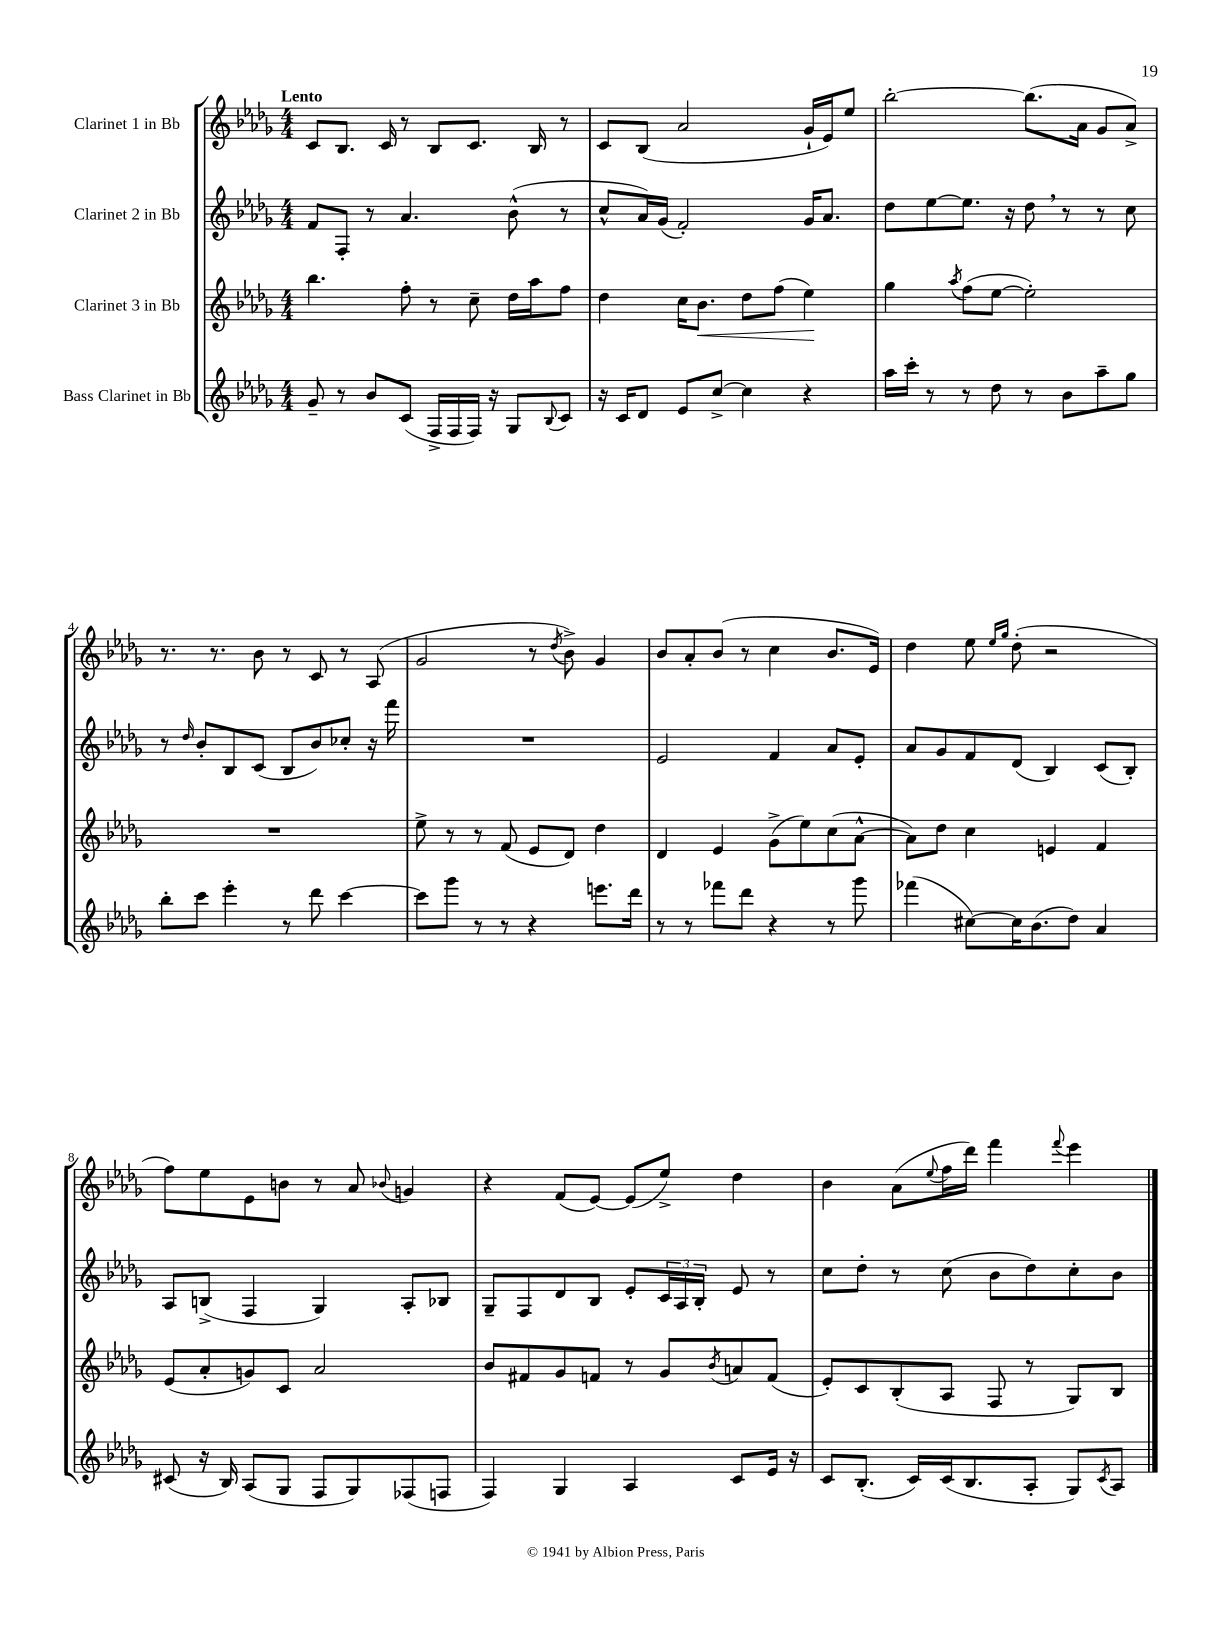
<<
\new StaffGroup <<
\new Staff = "s0" \with { instrumentName = "Clarinet 1 in Bb" } {
    \clef treble \key des \major \numericTimeSignature \time 4/4 \tempo "Lento"
    c'8 bes8. c'16 r8 bes8 c'8. bes16 r8 |
    c'8 bes8( aes'2 ges'16-! ees'16) ees''8 |
    bes''2~-. bes''8.( aes'16 ges'8 aes'8->) |
    r8. r8. bes'8 r8 c'8 r8 aes8( |
    ges'2 r8 \acciaccatura { des''8 } bes'8->) ges'4 |
    bes'8 aes'8-. bes'8( r8 c''4 bes'8. ees'16) |
    des''4 ees''8 \grace { ees''16 ges''16 } des''8-.( r2 |
    f''8) ees''8 ees'8 b'8 r8 aes'8 \appoggiatura { bes'8 } g'4 |
    r4 f'8( ees'8~) ees'8( ees''8->) des''4 |
    bes'4 aes'8( \appoggiatura { ees''8 } f''16 des'''16) f'''4 \appoggiatura { f'''8 } ees'''4 \bar "|." |
}
\new Staff = "s1" \with { instrumentName = "Clarinet 2 in Bb" } {
    \clef treble \key des \major \numericTimeSignature \time 4/4
    f'8 f8-. r8 aes'4. bes'8-^( r8 |
    c''8-^ aes'16) ges'16( f'2-.) ges'16 aes'8. |
    des''8 ees''8~ ees''8. r16 des''8 \breathe r8 r8 c''8 |
    r8 \grace { des''16 } bes'8-. bes8 c'8( bes8 bes'8) ces''8-. r16 f'''16 |
    R1 |
    ees'2 f'4 aes'8 ees'8-. |
    aes'8 ges'8 f'8 des'8( bes4) c'8( bes8-.) |
    aes8 b8->( f4 ges4) aes8-. bes8 |
    ges8-- f8 des'8 bes8 ees'8-. \tuplet 3/2 { c'16 aes16 bes16-. } ees'8 r8 |
    c''8 des''8-. r8 c''8( bes'8 des''8) c''8-. bes'8 \bar "|." |
}
\new Staff = "s2" \with { instrumentName = "Clarinet 3 in Bb" } {
    \clef treble \key des \major \numericTimeSignature \time 4/4
    bes''4. f''8-. r8 c''8-- des''16 aes''16 f''8 |
    des''4 c''16 bes'8.\< des''8 f''8( ees''4\!) |
    ges''4 \acciaccatura { aes''8 } f''8( ees''8~ ees''2-.) |
    R1 |
    ees''8-> r8 r8 f'8( ees'8 des'8) des''4 |
    des'4 ees'4 ges'8->( ees''8) c''8( aes'8~-^ |
    aes'8) des''8 c''4 e'4 f'4 |
    ees'8( aes'8-. g'8) c'8 aes'2 |
    bes'8 fis'8 ges'8 f'8 r8 ges'8 \acciaccatura { bes'8 } a'8 f'8( |
    ees'8-.) c'8 bes8-.( aes8 f8 r8 ges8) bes8 \bar "|." |
}
\new Staff = "s3" \with { instrumentName = "Bass Clarinet in Bb" } {
    \clef treble \key des \major \numericTimeSignature \time 4/4
    ges'8-- r8 bes'8 c'8( f16-> f16 f16) r16 ges8 \appoggiatura { bes8 } c'8 |
    r16 c'16 des'8 ees'8 c''8~-> c''4 r4 |
    aes''16 c'''16-. r8 r8 des''8 r8 bes'8 aes''8-- ges''8 |
    bes''8-. c'''8 ees'''4-. r8 des'''8 c'''4~ |
    c'''8 ges'''8 r8 r8 r4 e'''8. des'''16 |
    r8 r8 fes'''8 des'''8 r4 r8 ges'''8 |
    fes'''4( cis''8~) cis''16 bes'8.( des''8) aes'4 |
    cis'8( r16 bes16) aes8( ges8 f8 ges8) fes8( f8 |
    f4) ges4 aes4 c'8 ees'16 r16 |
    c'8 bes8.-.( c'16) c'16( bes8. aes8-. ges8) \acciaccatura { c'8 } aes8 \bar "|." |
}
>>
>>
